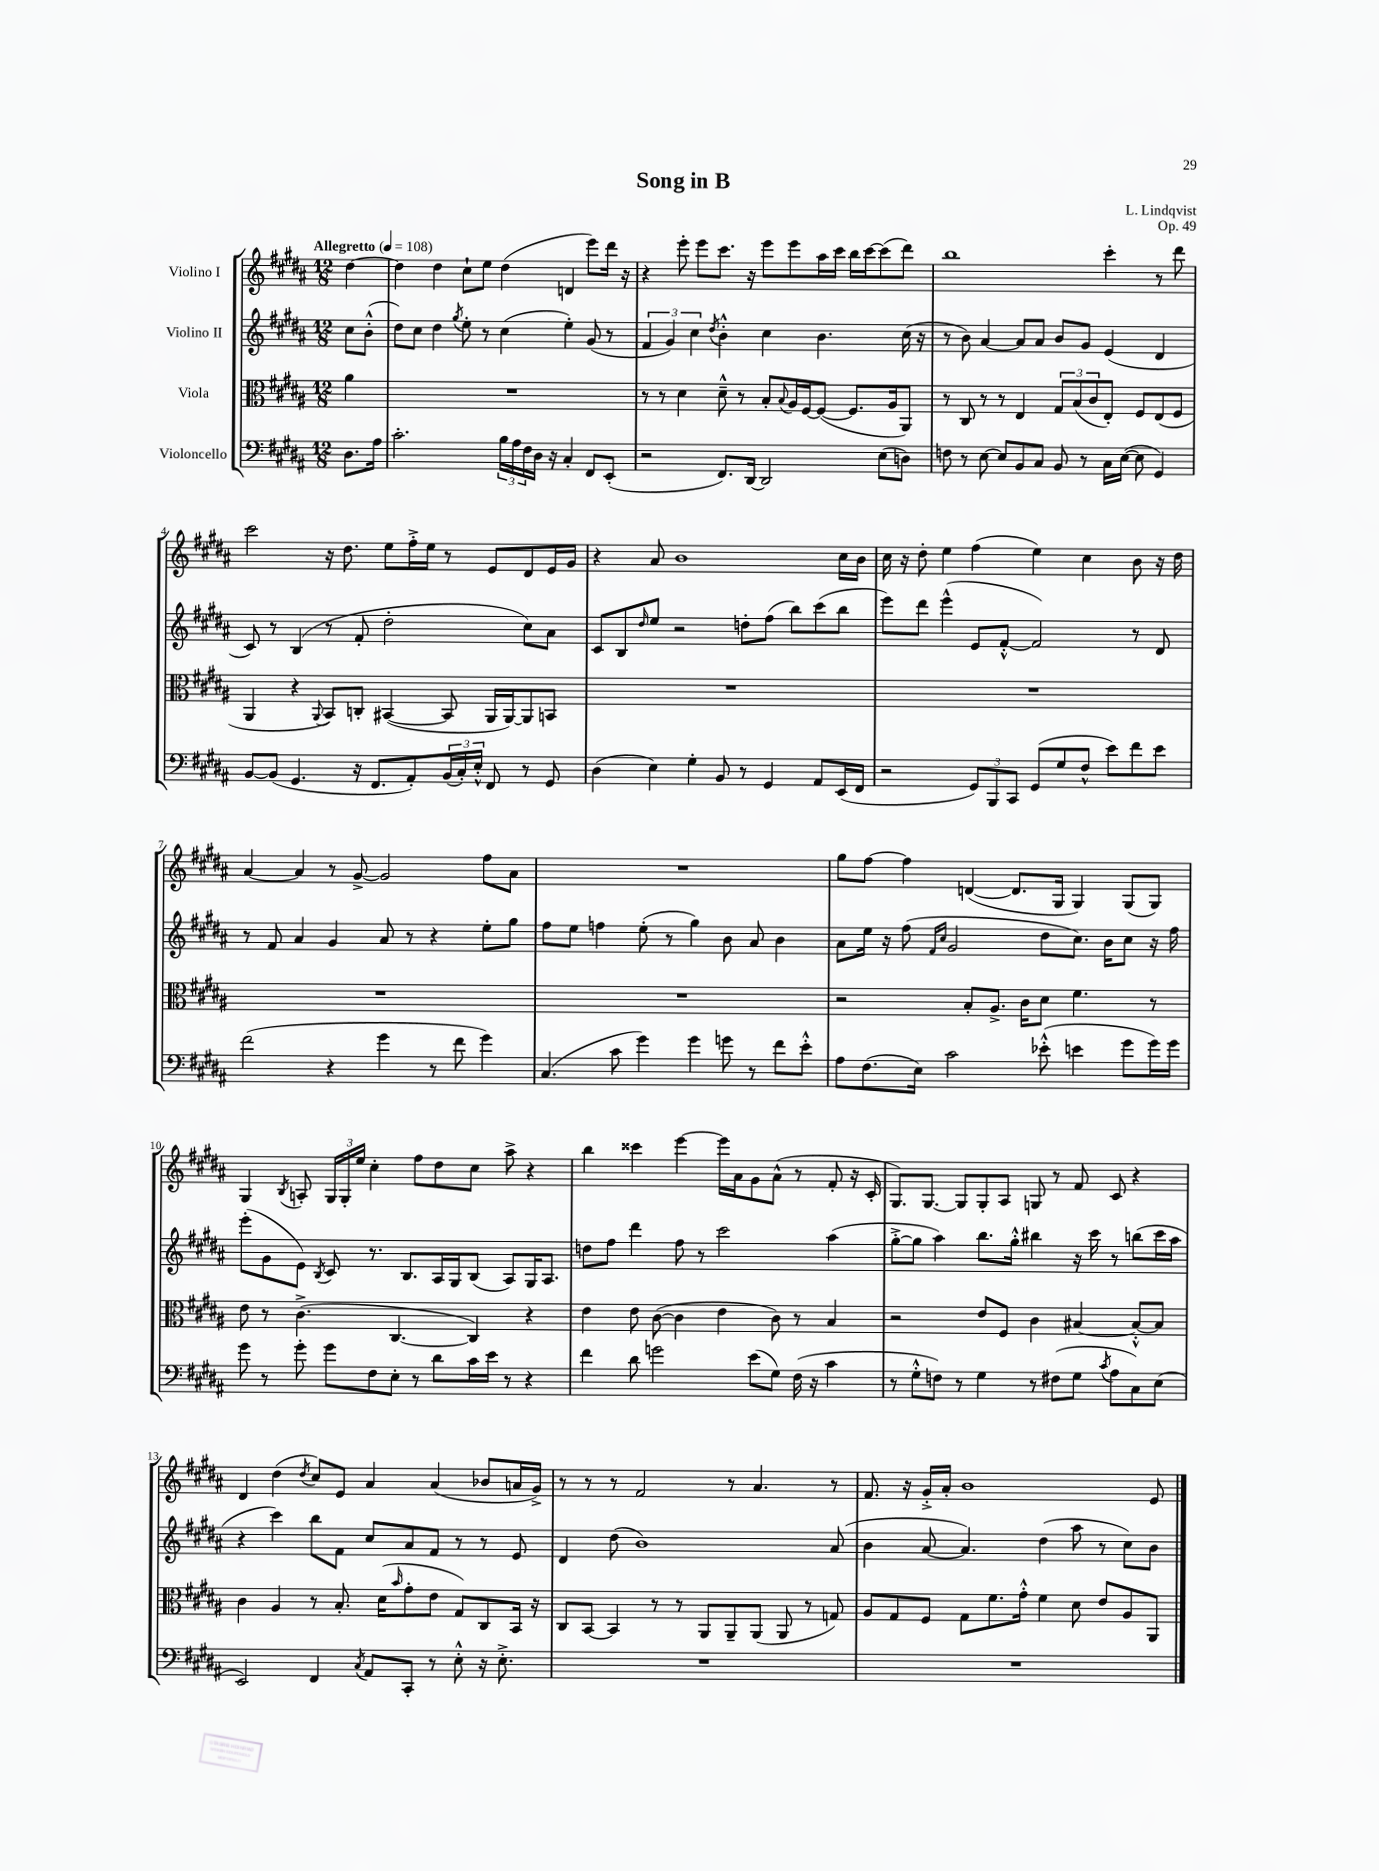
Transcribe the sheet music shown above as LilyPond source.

\header { title = "Song in B" composer = "L. Lindqvist" opus = "Op. 49" }
<<
\new StaffGroup <<
\new Staff = "s0" \with { instrumentName = "Violino I" } {
    \clef treble \key b \major \numericTimeSignature \time 12/8 \partial 4 \tempo "Allegretto" 4 = 108
    dis''4~ |
    dis''4 dis''4 cis''8-! e''8 dis''4( d'4 e'''8) dis'''16 r16 |
    r4 e'''8-. e'''8 cis'''8. r16 e'''8 e'''8 ais''16 cis'''16 b''16 cis'''16~ cis'''8( dis'''8) |
    b''1 cis'''4-. r8 dis'''8 |
    cis'''2 r16 dis''8. e''8 fis''16-.-> e''16 r8 e'8 dis'8 e'16 gis'16 |
    r4 ais'8 b'1 cis''16 b'16 |
    cis''16 r16 dis''8-. e''4 fis''4( e''4) cis''4 b'8 r16 dis''16 |
    ais'4~ ais'4 r8 gis'8~-> gis'2 fis''8 ais'8 |
    R1. |
    gis''8 fis''8~ fis''4 d'4~( d'8. gis16 gis4) gis8( gis8) |
    gis4 \acciaccatura { b8 } a8-. \tuplet 3/2 { gis16 gis16-. e''16 } cis''4-. fis''8 dis''8 cis''8 ais''8-> r4 |
    b''4 cisis'''4 e'''4~ e'''16 ais'16 gis'8 ais'8-^( r8 fis'8-. r16 cis'16-. |
    gis8.) gis8.~ gis8 gis8-. ais8 g8 r8 fis'8 cis'8 r4 |
    dis'4 dis''4( \acciaccatura { dis''8 } cis''8) e'8 ais'4 ais'4( bes'8 a'16 gis'16->) |
    r8 r8 r8 fis'2 r8 ais'4. r8 |
    fis'8. r16 gis'16-.-> ais'16-. b'1 e'8 \bar "|." |
}
\new Staff = "s1" \with { instrumentName = "Violino II" } {
    \clef treble \key b \major \numericTimeSignature \time 12/8 \partial 4
    cis''8 b'8-.-^( |
    dis''8) cis''8 dis''4 \acciaccatura { gis''8 } e''8-. r8 cis''4( e''4-.) gis'8( r8 |
    \tuplet 3/2 { fis'4 gis'4) cis''4 } \acciaccatura { dis''8 } b'4-.-^ cis''4 b'4. cis''16( r16 |
    r8 b'8) ais'4~ ais'8 ais'8 b'8 gis'8 e'4( dis'4 |
    cis'8) r8 b4( r8 fis'8-. dis''2-. cis''8) ais'8 |
    cis'8 b8 \grace { dis''16 } e''8 r2 d''8-. fis''8( b''8) cis'''8( b''8 |
    e'''8) dis'''8 e'''4-^( e'8 fis'8~-.-^ fis'2) r8 dis'8 |
    r8 fis'8 ais'4 gis'4 ais'8 r8 r4 e''8-. gis''8 |
    fis''8 e''8 f''4 e''8-.( r8 gis''4) b'8 ais'8 b'4 |
    ais'8 e''16 r16 fis''8( \grace { fis'16 cis''16 } gis'2 dis''8 cis''8.) b'16 cis''8 r16 fis''16 |
    e'''8-.( gis'8 e'8) \acciaccatura { b8 } cis'8 r8. b8. ais16 gis16 b8( ais8) gis16 ais8. |
    d''8 fis''8 dis'''4 fis''8 r8 cis'''2 ais''4( |
    gis''8~-.-> gis''8 ais''4) b''8. gis''16-.-^ bis''4 r16 cis'''16 r8 b''8( cis'''16 ais''16 |
    r4 cis'''4) b''8 fis'8 cis''8 ais'8 fis'8 r8 r8 e'8 |
    dis'4 dis''8( b'1) ais'8( |
    b'4 ais'8~ ais'4.) dis''4( ais''8 r8 cis''8) b'8 \bar "|." |
}
\new Staff = "s2" \with { instrumentName = "Viola" } {
    \clef alto \key b \major \numericTimeSignature \time 12/8 \partial 4
    ais'4 |
    R1. |
    r8 r8 dis'4 dis'8---^ r8 b8-. \appoggiatura { b8 } ais16 fis16~ fis8~( fis8. ais16 ais,8) |
    r8 cis8 r8 r8 e4 \tuplet 3/2 { gis8 b8( cis'8 } e8-.) fis8 e8( fis8 |
    ais,4 r4 \appoggiatura { ais,8 } b,8) c8-. bis,4~( bis,8 ais,16 ais,16~) ais,8 b,8 |
    R1. |
    R1. |
    R1. |
    R1. |
    r2 b8-. ais8.-> cis'16 dis'8 fis'4. r8 |
    e'8 r8 cis'4.->( cis4.~ cis4) r4 |
    e'4 e'8 cis'8~( cis'4 e'4 cis'8) r8 b4 |
    r2 e'8 fis8 cis'4 bis4~ bis8~-.-^ bis8 |
    cis'4 ais4 r8 b8.-. dis'16( \grace { b'16 } gis'8-. e'8 gis8) cis8 b,16 r16 |
    cis8 b,8~ b,4 r8 r8 ais,8 ais,8-- ais,8( ais,8 r8 g8) |
    ais8 gis8 fis8 gis8 fis'8. gis'16-.-^ fis'4 dis'8 e'8 ais8 ais,8 \bar "|." |
}
\new Staff = "s3" \with { instrumentName = "Violoncello" } {
    \clef bass \key b \major \numericTimeSignature \time 12/8 \partial 4
    dis8. ais16 |
    cis'2.-. \tuplet 3/2 { b16 ais16 fis16 } dis16 r16 cis4-. fis,8 e,8-.( |
    r2 fis,8.) dis,16~ dis,2 e8( d8) |
    f8 r8 e8~ e8 b,8 cis8 b,8 r8 cis16 e16~( e8 gis,4) |
    b,8~ b,8( gis,4. r16 fis,8. ais,8-.) \tuplet 3/2 { b,16( cis16-.) e16-.-^ } fis,8 r8 gis,8 |
    dis4( e4) gis4-. b,8 r8 gis,4 ais,8 e,16( fis,16 |
    r2 \tuplet 3/2 { gis,8) b,,8 cis,8 } gis,8( gis8 fis8-^ e'8) fis'8 e'8 |
    fis'2( r4 gis'4 r8 fis'8 gis'4) |
    cis4.( cis'8 gis'4) gis'4 g'8 r8 fis'8 e'8-.-^ |
    ais8 fis8.( e16) cis'2 ees'8-.-^( e'4 gis'8 gis'16) gis'16 |
    gis'8 r8 gis'8-. gis'8 fis8 e8-. r8 dis'8 cis'16 e'16 r8 r4 |
    fis'4 dis'8 g'2 e'8( gis8) fis16( r16 cis'4 |
    r8 gis8-.-^ f8) r8 gis4 r8 fis8( gis8 \acciaccatura { cis'8 } ais8 cis8) e8( |
    e,2) fis,4 \acciaccatura { cis8 } ais,8 cis,8-. r8 e8-.-^ r16 e8.-.-> |
    R1. |
    R1. \bar "|." |
}
>>
>>
